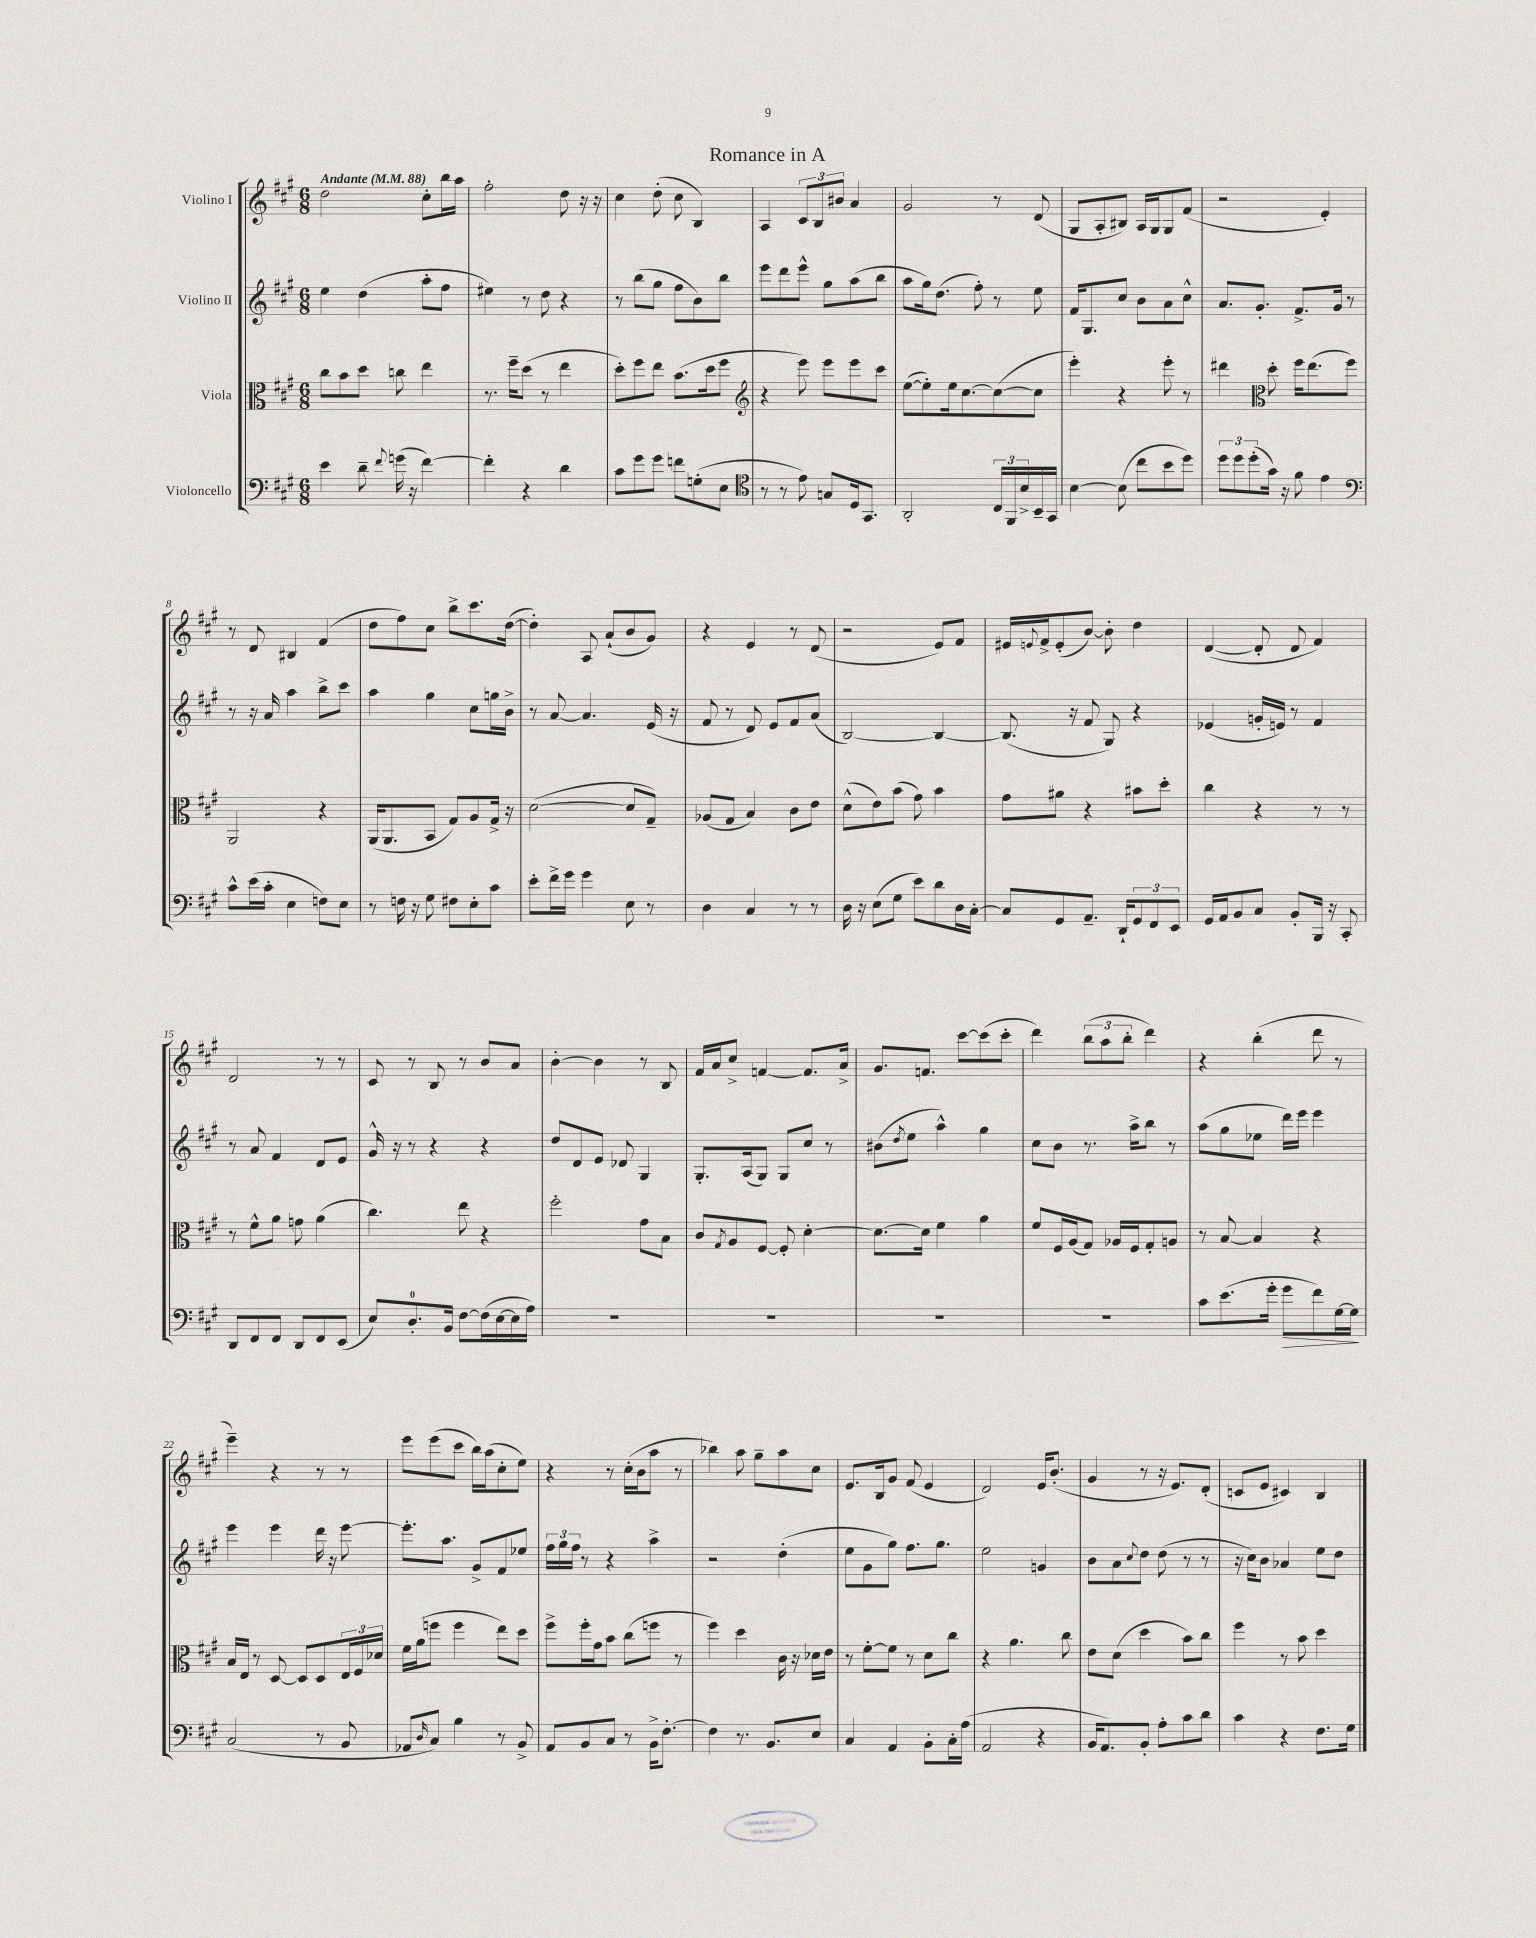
\header { title = "Romance in A" }
<<
\new StaffGroup <<
\new Staff = "s0" \with { instrumentName = "Violino I" } {
    \clef treble \key a \major \numericTimeSignature \time 6/8 \tempo "Andante" 4 = 88
    d''2 cis''8-. b''16 a''16 |
    fis''2-. d''8 r16 r16 |
    cis''4 d''8-.( cis''8 b4) |
    a4 \tuplet 3/2 { cis'8 b8 bis'8 } a'4 |
    gis'2 r8 d'8( |
    gis8 a8-. bis8) a16 gis16 gis8 fis'8( |
    r2 e'4-.) |
    r8 d'8 bis4 fis'4( |
    d''8 fis''8) cis''8 b''8-> cis'''8. d''16~( |
    d''4-.) a8 a'8-!( b'8 gis'8) |
    r4 e'4 r8 d'8( |
    r2 e'8) fis'8 |
    eis'16 \appoggiatura { e'8 } fis'16-> e'8-.( b'8~) b'8-. d''4 |
    d'4~( d'8-. d'8 fis'4) |
    d'2 r8 r8 |
    cis'8 r8 b8 r8 b'8 a'8 |
    b'4~-. b'4 r8 b8 |
    fis'16 a'16 cis''8-> f'4~ f'8. a'16-> |
    gis'8. f'8. cis'''8~ cis'''8( cis'''8-. |
    d'''4) \tuplet 3/2 { b''8( a''8 b''8-. } d'''4) |
    r4 b''4-.( d'''8 r8 |
    e'''4--) r4 r8 r8 |
    e'''8 e'''8( cis'''8 b''16) a''16( cis''8-. e''8) |
    r4 r8 cis''16-.( b'16 a''8 r8 |
    bes''4) a''8 gis''8-- a''8 cis''8 |
    e'8. b16 gis'8 fis'8( e'4 |
    d'2) e'16 b'8.-.( |
    gis'4 r8 r16 e'8.) d'8-.( |
    c'8 e'8 cis'4) b4 \bar "|." |
}
\new Staff = "s1" \with { instrumentName = "Violino II" } {
    \clef treble \key a \major \numericTimeSignature \time 6/8
    e''4 d''4( a''8-. fis''8 |
    eis''4) r8 d''8 r4 |
    r8 b''8( gis''8 fis''8 b'8) b''8 |
    e'''8 d'''8 e'''8-^ gis''8 a''8( b''8 |
    a''8 gis''16) d''8.( fis''8-.) r8 e''8 |
    fis'16 gis8. cis''8 b'8 a'8 cis''8-^ |
    a'8. gis'8.-. fis'8.-> gis'16 r8 |
    r8 r16 a'16 a''4 b''8-> cis'''8 |
    a''4 gis''4 cis''8 g''16 b'16-> |
    r8 a'8~ a'4. e'16( r16 |
    fis'8 r8 d'8) e'8 fis'8 a'8( |
    b2~) b4~ |
    b8.( r16 fis'8 gis8) r4 |
    ees'4( g'16-. e'16) r8 fis'4 |
    r8 a'8 fis'4 d'8 e'8 |
    gis'16-^ r16 r8 r4 r4 |
    d''8 d'8 e'8 des'8 gis4 |
    gis8.-. a16( gis8) gis8 cis''8 r8 |
    bis'8( \acciaccatura { d''8 } e''8 a''4-^) gis''4 |
    cis''8 b'8 r8. a''16-> b''8 r8 |
    a''8( gis''8 ees''8 d'''16) e'''16 e'''4 |
    e'''4 e'''4 d'''16 r16 e'''8~ |
    e'''8.-. a''8. gis'8-> fis'8 ees''8 |
    \tuplet 3/2 { fis''16 gis''16 fis''16 } r8 r4 a''4-> |
    r2 d''4-.( |
    e''8 gis'8 gis''8) fis''8. gis''8. |
    e''2 g'4 |
    b'8 a'8 \appoggiatura { cis''8 } d''8 d''8( r8 r8 |
    r16 cis''16) b'8 aes'4 e''8 d''8 \bar "|." |
}
\new Staff = "s2" \with { instrumentName = "Viola" } {
    \clef alto \key a \major \numericTimeSignature \time 6/8
    cis''8 b'8 d''8 c''8 e''4 |
    r8. fis''16-- d''8( r8 e''4 |
    d''8-.) fis''8 e''8 b'8.( d''16 fis''8 |
    \clef treble r4 e'''8) e'''8 e'''8 cis'''8 |
    e''8~( e''8-.) e''16 cis''8.~ cis''8~( cis''8 |
    e'''4-.) r4 e'''8-. r8 |
    dis'''4 \clef alto d''8-. fis''16 e''8.( fis''8) |
    a,2 r4 |
    a,16( a,8. b,8 gis8) a8 gis16-> r16 |
    d'2~( d'8 gis8--) |
    aes8( gis8 b4) cis'8 e'8 |
    d'8-^( e'8) b'8( gis'8) b'4 |
    gis'8 ais'8 r4 bis'8 d''8-. |
    cis''4 r4 r8 r8 |
    r8 fis'8-^ a'8 g'8 a'4( |
    cis''4.) e''8 r4 |
    fis''2-. gis'8 b8 |
    cis'8 \acciaccatura { gis8 } a8 fis8~ fis8-. d'4~-. |
    d'8.~ d'16 fis'4 a'4 |
    fis'8 fis16 a16( gis8) aes16 fis16 gis8-. a8 |
    r8 b8~ b4 r4 |
    b16 e16 r8 d8~ d8 d8 \tuplet 3/2 { e16 fis16 des'16 } |
    fis'16 a'16( f''8 f''4 e''8) d''8 |
    fis''8-> fis''16-. gis'16 b'8 cis''8( f''8 r8 |
    fis''4) d''4 cis'16 r16 des'16 e'16 |
    r8 fis'8~-. fis'8 r8 d'8 cis''8 |
    r4 a'4. cis''8 |
    e'8 d'8( d''4 b'8) cis''8 |
    fis''4 r8 b'8 d''4 \bar "|." |
}
\new Staff = "s3" \with { instrumentName = "Violoncello" } {
    \clef bass \key a \major \numericTimeSignature \time 6/8
    e'4 d'8-- \appoggiatura { fis'8 } g'16( r16 fis'4~) |
    fis'4-. r4 d'4 |
    cis'8 gis'8 gis'8 f'8 g8-.( e8 |
    \clef tenor r8 r8 e'8) g8 d16 gis,8. |
    a,2-. \tuplet 3/2 { cis16 fis,16 b16-> } b,16-- gis,16 |
    b4~ b8( cis''8 b'8 d''8) |
    \tuplet 3/2 { d''8 d''8 d''8-.( } gis'16) r16 fis'8 e'4 |
    \clef bass cis'8-^ e'16( cis'16-. e4 f8) e8 |
    r8 f16 r16 gis8 fis8 e8-. cis'8 |
    e'8-. fis'16-> gis'16 gis'4 e8 r8 |
    d4 cis4 r8 r8 |
    d16 r16 e8( gis8 e'8) d'8 d16 cis16~-. |
    cis8 gis,8 a,8.-- d,16-! \tuplet 3/2 { gis,8 fis,8 e,8 } |
    gis,16 a,16 b,8 cis8 b,8-. b,,16 r16 cis,8-. |
    d,8 fis,8 fis,8 d,8 fis,8 e,8( |
    e8) d8.-0-. b,16 fis8~ fis16( e16~ e16 a16) |
    R2. |
    R2. |
    R2. |
    R2. |
    cis'8 e'8.( gis'16-. gis'8\> fis'8) gis16~ gis16\! |
    cis2( r8 b,8 |
    aes,8 \grace { d16 } cis8) b4 r8 b,8-> |
    a,8 b,8 cis8 r8 b,16-> fis8.~-. |
    fis4 r8. b,8. e8 |
    cis4 a,4 b,8-. cis16-. a16( |
    a,2 r4 |
    b,16 a,8.) b,8-. a8-. cis'8 d'8 |
    cis'4 r4 fis8. gis16 \bar "|." |
}
>>
>>
